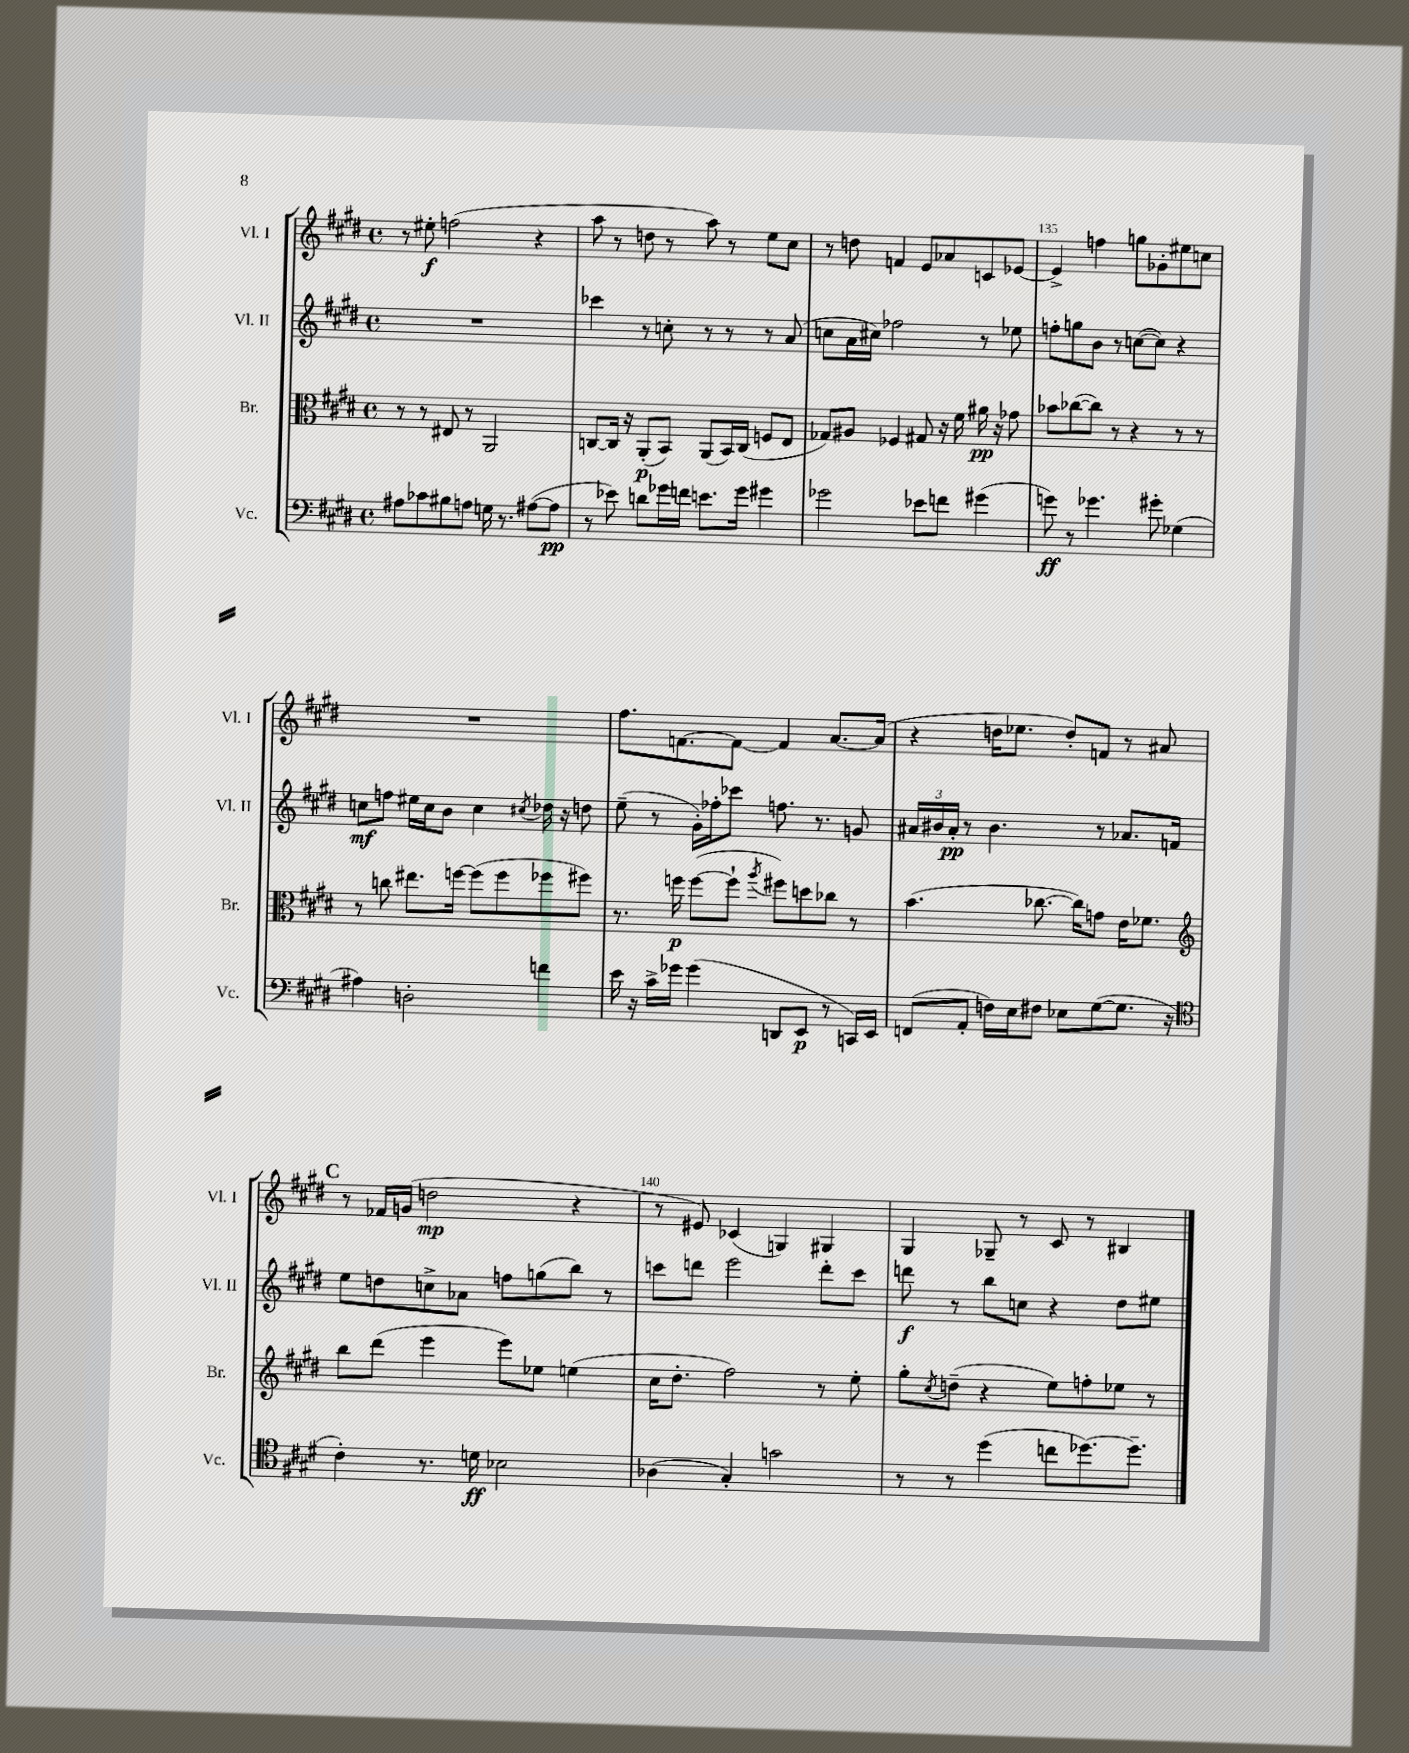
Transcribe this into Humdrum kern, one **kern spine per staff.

**kern	**kern	**kern	**kern
*staff4	*staff3	*staff2	*staff1
*clefF4	*clefC3	*clefG2	*clefG2
*k[f#c#g#d#]	*k[f#c#g#d#]	*k[f#c#g#d#]	*k[f#c#g#d#]
*M4/4	*M4/4	*M4/4	*M4/4
*met(c)	*met(c)	*met(c)	*met(c)
8A#	8r	1r	8r
8c-	8r	.	8ee#'
8B#	8E#	.	(2ff
8A	8r	.	.
16G	2AA	.	.
8.r	.	.	.
([8A#	.	.	4r
8A#]	.	.	.
=	=	=	=
8r	[8C	4ccc-	8aa
8e-)	16C]	.	8r
.	16r	.	.
8d	(8AA'	8r	8dd
16g-	8BB)	8cc'	8r
16f	.	.	.
8.e	(8AA	8r	8aa)
.	16BB)	8r	8r
16g-	(16C	.	.
4g#	8F	8r	8ee
.	8E	(8a	8cc#
=	=	=	=
2g-	8G-)	8cc	8r
.	8A#	16a	8dd
.	.	16cc#)	.
.	4F-	2ff-	4f
8e-	8G#	.	8e
8f	16r	.	8a-
.	16f#	.	.
(4g#	16a#	8r	8c
.	16r	.	.
.	8g-	8ee-	[8e-
=	=	=	=
8g)	8b-	8ff'	4e-^]
8r	([8cc-	8gg	.
4.g-	8cc-])	8b	4ff
.	8r	8r	.
.	4r	([8cc	8gg
8g#'	.	8cc])	8g-'
(4G-	8r	4r	8ee#
.	8r	.	8cc
=	=	=	=
4A#)	8r	8cc	1r
.	8cc	8ff	.
2D'	8.ee#	16ee#	.
.	.	16cc	.
.	.	8b	.
.	[16ff	.	.
.	(8ff]	4cc	.
.	8ff	.	.
.	.	8qcc#	.
4f	8ff-	16dd-	.
.	.	16r	.
.	8ff#)	8dd	.
=	=	=	=
16e	8.r	(8ee~	8.ff#
16r	.	.	.
16c#^	.	8r	.
16g-	16ff	.	[8.f
(4g-	([8ff	16g#')	.
.	.	16ff-'	.
.	8ff`]	8ccc-	8f_
.	8qaa	.	.
8DD	8ff#)	8.ff	4f]
8EE	8dd	.	.
.	.	8.r	.
8r	8cc-	.	[8.a
16CC)	8r	8g	.
16EE	.	.	(16a]
=	=	=	=
(8FF	(4.b	24a#	4r
.	.	24b#	.
.	.	24a#'	.
8AA'	.	8r	.
16F)	.	4.b#	16dd
16E	.	.	8.ee-
8F#	[8.cc-	.	.
8E-	.	.	8dd')
.	16cc-])	.	.
([8G#	8g	8r	8f
8.G#]	16e	8.a-	8r
.	8.f-	.	.
.	.	.	8a#
16r	.	16f	.
=	=	=	=
*clefC4	*clefG2	*	*
4c#')	8bb	8ee	8r
.	(8ddd#	8dd	16f-
.	.	.	(16g
8.r	4eee	8cc^	2dd
.	.	8a-	.
16d	.	.	.
2B-	8eee)	8ff	.
.	8ee-	(8gg	.
.	(4ee	8bb)	4r
.	.	8r	.
=	=	=	=
(4A-	16cc#	8ccc	8r
.	8.dd#'	.	.
.	.	8ddd	8e#)
4G#')	2ff#)	2eee	(4c-
2g	.	.	4G)
.	8r	8ddd'	4G#
.	8ee'	8ccc	.
=	=	=	=
8r	8gg#'	8ddd	4G#
.	8qcc#	.	.
8r	(8dd~	8r	.
(4dd#	4r	8bb	8G-~
.	.	8cc	8r
8cc	8ee)	4r	8c#
[8.dd-)	8ff'	.	8r
.	8ee-	8dd#	4B#
8.dd-~]	.	.	.
.	8r	8ee#	.
==	==	==	==
*-	*-	*-	*-
